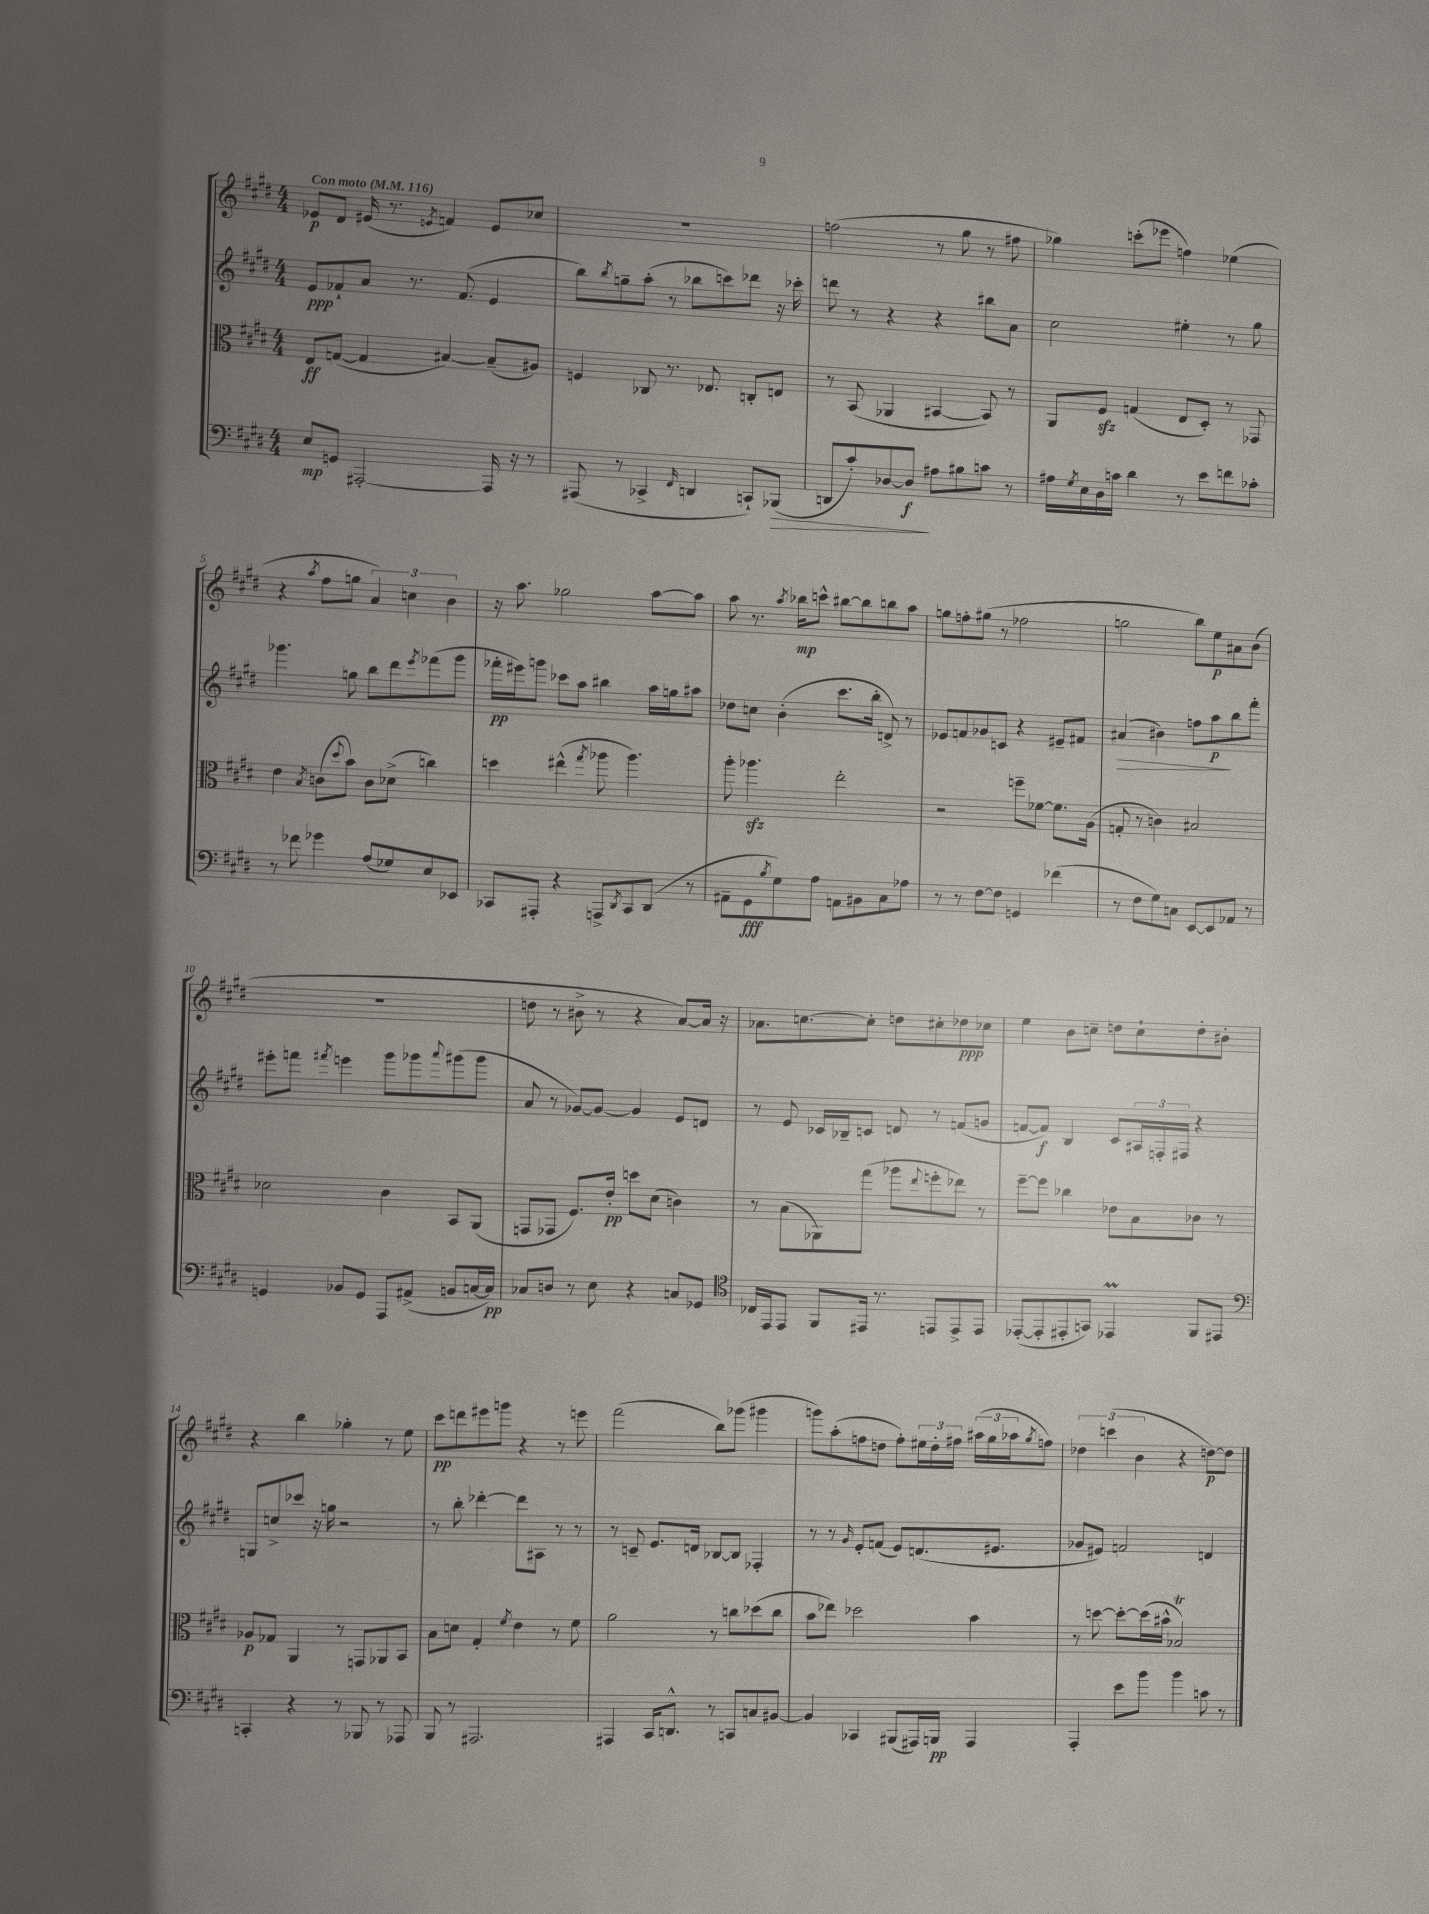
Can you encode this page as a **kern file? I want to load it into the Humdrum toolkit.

**kern	**kern	**kern	**kern
*staff4	*staff3	*staff2	*staff1
*clefF4	*clefC3	*clefG2	*clefG2
*k[f#c#g#d#]	*k[f#c#g#d#]	*k[f#c#g#d#]	*k[f#c#g#d#]
*M4/4	*M4/4	*M4/4	*M4/4
*MM116	*MM116	*MM116	*MM116
8E	8E	8e	8e-
8GG	([8G	8f-`	8d#
[2AAA#'	4G]	8a	(16e#
.	.	.	8.r
.	.	8.r	.
.	.	.	8qe
.	[4B#)	.	4f)
.	.	(8.f-	.
16AAA#]	(8B#~]	4e	8e
16r	.	.	.
8r	8A#)	.	8cc-
=	=	=	=
(8AAA#	4F	8bb)	1r
.	.	8qbb	.
8r	.	8gg~	.
4CC-^	8C-	(8aa'	.
.	8.r	8r	.
16qqFF#	.	.	.
4DD	.	8bb-	.
.	8.E-	.	.
.	.	8ccc)	.
8CC`)	8C'	8ddd-	.
(8BBB-	8E	16r	.
.	.	16ccc-'	.
=	=	=	=
8DD	8r	8ddd	(2ff
8c#')	(8BB	8r	.
[8D-	4AA-	4r	.
8D-]	.	.	.
8A#	[4BB#	4r	8r
8B#	.	.	8gg#
8c	8BB#])	8bb#	8r
8r	8r	8a	8ff#
=	=	=	=
16A#	8AA	2cc#	4gg-)
8qG#	.	.	.
16E	.	.	.
16D#	8F#	.	.
16c	.	.	.
4d#	(4G	.	(8ccc'
.	.	.	8eee-
8r	8E	4ee#'	4ff)
8e	8D#')	.	.
8f	8r	8r	(4ee-
8c-'	8GG-	8gg#	.
=	=	=	=
8r	4e	4.ggg-	4r
8f-	.	.	.
.	8qB	.	8qaa
4g-	(8c	.	8ff#
.	8qqdd#	.	.
.	8b)	8gg	8gg
(8A	8c	8bb	6a)
8G-)	(8d-^	8ddd#	.
.	.	.	6cc
.	.	8qeee	.
8E	4cc)	(8fff-	.
.	.	.	6b
8EE-	.	8ggg-	.
=	=	=	=
8CC-	4dd	16fff-'	16r
.	.	16eee#)	8.aa
8AAA#'	.	8ggg	.
4r	(4ee#^^	8ccc-	2gg-
.	.	8aa	.
.	8qgg#	.	.
8AAA^	8aa-	4bb#	.
8qDD#	.	.	.
8CC-	4.aa-)	.	.
(8DD#	.	16aa	[8aa
.	.	16gg	.
8r	.	8aa#	8aa]
=	=	=	=
8AA#~	8aa'	8dd-	8aa
8GG#	4.aa-	8cc	8.r
8qB	.	.	.
8G#)	.	(4b'	.
.	.	.	8qaa
.	.	.	16bb-
8A	.	.	8ccc^^
8AA	2ee'	8.ccc#	[8bb#
8BB#	.	.	8bb#]
.	.	16bb'	.
8C#	.	8d^)	8bb
8A-	.	8r	8aa
=	=	=	=
8r	2r	8e-	8gg
8r	.	8f	8ff'
[8F#	.	8g-	(8gg#
8F#]	.	8c	8r
4GG	8ff~	4r	2ff-
.	[8f-	.	.
(4f-	8.f-]	8e#~	.
.	.	8f#	.
.	(16A	.	.
=	=	=	=
8r	8G'	(4a#	2gg
8F#	8r	.	.
8G#)	4c)	4b#)	.
8C	.	.	.
[8EE	2B#	8ff	8bb)
8EE]	.	8aa	8ee
8AA-	.	8bb	8a#
8r	.	8fff#'	(8b
=	=	=	=
4GG	2d-	8eee#'	1r
.	.	8fff	.
.	.	8qfff#	.
8BB-	.	4eee	.
8GG	.	.	.
8AAA	4c#	8ggg#	.
(8AA#^	.	8ggg-	.
.	.	8qqaaa	.
8BB	8BB	(8ggg#	.
[16C	(8AA	8ggg#	.
16C])	.	.	.
=	=	=	=
8C-	8GG	8a	8dd
8D	8GG-	8r	8r
8r	8.F#)	[8g-)	8b#^
8E	.	8g-_	8r
.	16e'	.	.
4r	8dd	4g-]	4r
.	(8d#	.	.
8C	4c)	8e	[8a)
8GG-	.	8d	16a]
.	.	.	16r
=	=	=	=
*clefC4	*	*	*
16C-	8r	8r	8.a-
16EE	.	.	.
8EE	(8B	8e	.
.	.	.	[8.cc
8FF#	8AA-)	16c-	.
.	.	16B-~	.
16EE#	(8gg#	8c	8cc']
8.r	.	.	.
.	8aa-	8d	8dd
.	8qqee	.	.
8EE	8ff'	8r	8cc#'
8EE^	8ee-)	(8f	8dd-
8EE	8r	8g	8cc-
=	=	=	=
([8EE-'	[8ff#~	[8f	4ee
8EE-']	8ff#]	8f])	.
8EE#'	4cc-	4B	8b
8GG)	.	.	8cc~
4EE-	8e-	8c#	8dd
.	8B	24A#	8cc`
.	.	24F'	.
.	.	24F#	.
8FF#	8c-	4r	8dd'
8EE#	8r	.	8b#'
=	=	=	=
*clefF4	*	*	*
4CC'	8A-	8G	4r
.	8G-	8cc^	.
4r	4AA	8ccc-	4bb
.	.	16r	.
.	.	16gg	.
8r	8r	2r	4gg-'
8BBB-	8GG	.	.
8r	8AA-	.	8r
8AAA-	8BB	.	8ee
=	=	=	=
8BBB	8B	8r	8ccc#
8r	8d	8bb'	8ddd
2.AAA#	4G#'	[4ddd-'	8eee#
.	.	.	8ggg
.	8qf#	.	.
.	4e	8ddd-]	4r
.	.	8A#	.
.	8r	8r	8r
.	8f#	8r	8eee
=	=	=	=
4AAA#	2a	8r	(2fff#
.	.	8c~	.
16CC#	.	8.e	.
8.DD^^	.	.	.
.	.	16d	.
8r	8r	[8B-	8bb)
8CC	8cc	8B-]	(8ggg-
8C	(8dd-	4F-'	4ggg#
[8BB#	8cc	.	.
=	=	=	=
4BB#]	8b	8r	8ggg)
.	8ee-)	8r	(8aa'
.	.	16qqg#	.
4CC-	2dd-	8e'	8ff
.	.	(8f	8dd
(8BBB#	.	8e)	8ff')
16AAA#)	.	(8.d	24ee#
.	.	.	24dd'
16BBB	.	.	.
.	.	.	24ff#
4AAA#	4b	.	(24aa#
.	.	.	24gg#
.	.	8.e#	.
.	.	.	24aa-
.	.	.	8qgg#
.	.	.	8ff)
=	=	=	=
4AAA'	8r	8g-	6dd-
.	[8dd	8e#)	.
.	.	.	(6ccc
8e	8dd'_	2f	.
.	.	.	6b
8b	(16dd]	.	.
.	16b#^^	.	.
4b	2B-)	.	4r
8c	.	4d	[8dd)
8r	.	.	8dd]
==	==	==	==
*-	*-	*-	*-
